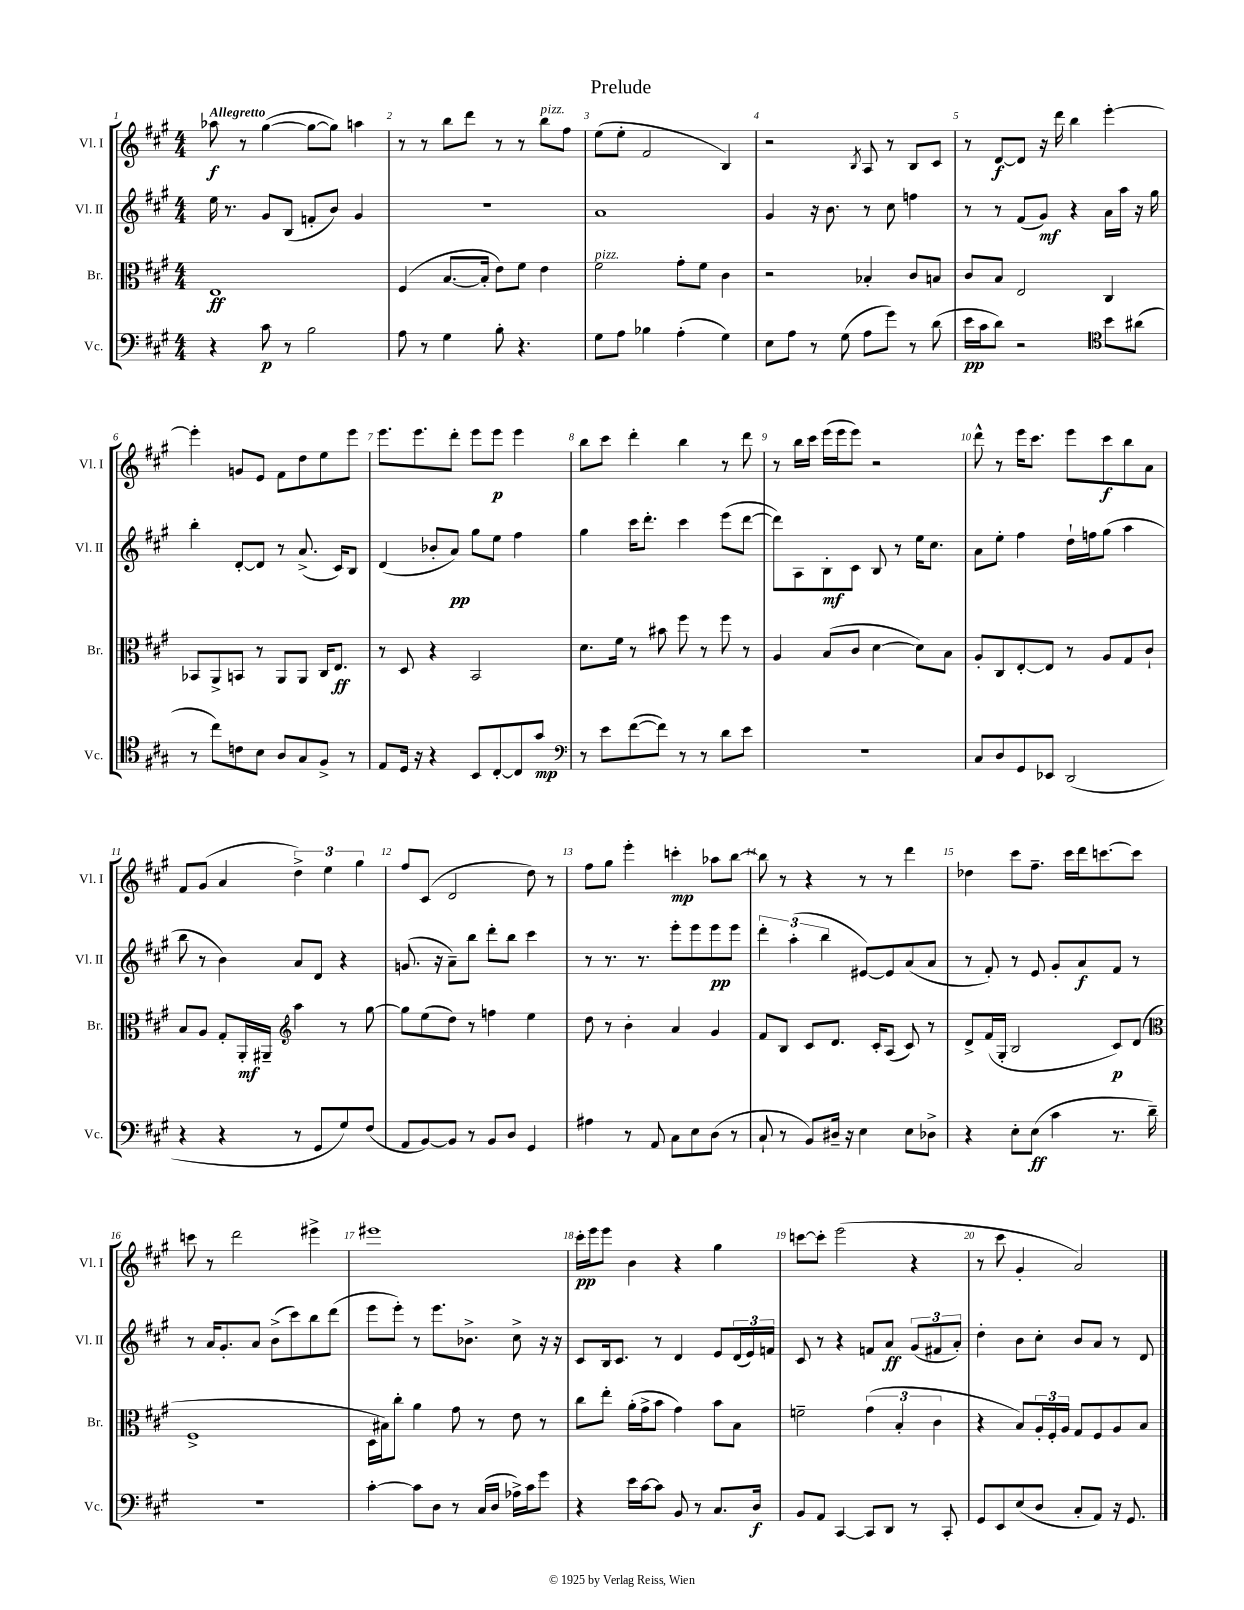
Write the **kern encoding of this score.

**kern	**kern	**kern	**kern
*staff4	*staff3	*staff2	*staff1
*clefF4	*clefC3	*clefG2	*clefG2
*k[f#c#g#]	*k[f#c#g#]	*k[f#c#g#]	*k[f#c#g#]
*M4/4	*M4/4	*M4/4	*M4/4
4r	1E	16ee\	8aa-\
.	.	8.r	.
.	.	.	8r
8c#\	.	8g#/L	([4gg#\
8r	.	(8B/J	.
2B\	.	8f'/L	8gg#\_L
.	.	8b/J)	8gg#\]J)
.	.	4g#/	4aa\
=	=	=	=
8A\	(4F#/	1r	8r
8r	.	.	8r
4G#\	[8.B/L	.	8bb\L
.	.	.	8ddd\J
.	16B'/]Jk	.	.
8B'\	8e\L)	.	8r
4.r	8f#\J	.	8r
.	4e\	.	8bb\L
.	.	.	8ff#\J
=	=	=	=
8G#\L	2f#\	1a	(8ee\L
8A\J	.	.	8ee'\J
4B-\	.	.	2f#/
(4A'\	8g#'\L	.	.
.	8f#\J	.	.
4G#\)	4c#\	.	4B/)
=	=	=	=
8E\L	2r	4g#/	2r
8A\J	.	.	.
8r	.	16r	.
.	.	8.b\	.
(8G#\	.	.	.
.	.	.	8qB/
8A\L	4B-'/	8r	8A/
8g#\J)	.	8cc#\	8r
8r	8c#/L	4ff\	8B/L
(8d\	8B/J	.	8c#/J
=	=	=	=
16e\LL	8c#/L	8r	8r
16c#\J	.	.	.
8d\J)	8B/J	8r	[8d/L
2r	2E/	(8f#/L	8d/]J
.	.	8g#/J)	16r
.	.	.	16ddd\
.	.	4r	4bb\
*clefC4	*	*	*
8b\L	4C#/	16a\LL	[4eee'\
.	.	16aa\JJ	.
(8a#\J	.	16r	.
.	.	16gg#\	.
=	=	=	=
8r	8BB-/L	4bb'\	4eee'\]
8cc#\L)	8AA^/	.	.
8c\	8BB/J	[8d'/L	8g/L
8B\J	8r	8d/]J	8e/J
8A/L	8AA/L	8r	8f#\L
8G#/	8AA/J	(8.a^/	8dd\
8F#^/J	16C#/LK	.	8ee\
.	8.E/J	16c#/LK)	.
8r	.	8B/J	8eee\J
=	=	=	=
8E/L	8r	(4d/	8.eee\L
16D/Jk	8D/	.	.
16r	.	.	8.eee\
4r	4r	8b-'/L	.
.	.	8a/J)	8ddd'\J
8BB/L	2BB/	8gg#\L	8eee\L
[8C#'/	.	8ee\J	8eee\J
8C#/]	.	4ff#\	4eee\
8g#/J	.	.	.
=	=	=	=
*clefF4	*	*	*
8r	8.d\L	4gg#\	8bb\L
8e\L	.	.	8ccc#\J
.	16f#\Jk	.	.
([8f#\	8r	16ccc#\LK	4ddd'\
.	.	8.ddd'\J	.
8f#\]J)	8b#\	.	.
8r	8ff#\	4ccc#\	4bb\
8r	8r	.	.
8d\L	8ff#\	(8eee\L	8r
8e\J	8r	[8ddd\J	8ddd\
=	=	=	=
1r	4A/	8ddd\]L)	8r
.	.	8A\	16bb\LL
.	.	.	16ccc#\JJ
.	(8B/L	8B'\	(16eee\LL
.	.	.	16eee\J
.	8c#/J	8c#\J	8eee\J)
.	[4d\	8B/	2r
.	.	8r	.
.	8d\]L)	16ee\LK	.
.	.	8.cc#\J	.
.	8B\J	.	.
=	=	=	=
8C#/L	8A'/L	8a\L	8ddd^^\
8D/	8C#/	8ee'\J	8r
8GG#/	[8E'/	4ff#\	16eee\LK
.	.	.	8.ccc#\J
8EE-/J	8E/]J	.	.
(2DD/	8r	16dd`\LL	8eee\L
.	.	16ff\J	.
.	8A/L	(8gg#\J	8ccc#\
.	8G#/	4aa\	8bb\
.	8c#`/J	.	8a\J
=	=	=	=
4r	8B/L	8bb\	8f#/L
.	8A/J	8r	(8g#/J
4r	8G#'/L	4b\)	4a/
.	16AA'/L	.	.
.	16AA#~/JJ	.	.
*	*clefG2	*	*
8r	4aa\	8a/L	6dd^\)
8GG#/L	.	8d/J	.
.	.	.	6ee\
8G#/)	8r	4r	.
.	.	.	6gg#\
(8F#/J	[8gg#\	.	.
=	=	=	=
8AA/L	8gg#\]L	(8.g/	8ff#/L
[8BB/)	(8ee\	.	(8c#/J
.	.	16r	.
8BB/]J	8dd\J)	8a~\L)	2d/
8r	8r	8bb\J	.
8BB/L	4ff\	8ddd'\L	.
8D/J	.	8bb\J	.
4GG#/	4ee\	4ccc#\	8dd\)
.	.	.	8r
=	=	=	=
4A#\	8dd\	8r	8ff#\L
.	8r	8.r	8gg#\J
8r	4b'\	.	4eee'\
.	.	8.r	.
8AA/	.	.	.
8C#\L	4a/	8eee'\L	4ccc'\
8E\	.	8eee\	.
(8D\J	4g#/	8eee\	8aa-\L
8r	.	8eee\J	[8bb\J
=	=	=	=
8C#`/	8f#/L	6ddd'\	8bb\]
8r	8B/J	.	8r
.	.	(6aa'\	.
8BB/L)	8c#/L	.	4r
.	.	6bb\	.
16D#~/Jk	8.d/J	.	.
16r	.	.	.
4E\	.	[8e#/L)	8r
.	16c#'/LK	.	.
.	(8A/J	8e#/]	8r
8E\L	8c#/)	(8a/	4ddd\
8D-^\J	8r	8a/J	.
=	=	=	=
4r	8d^/L	8r	4dd-\
.	(16f#/L	8f#'/)	.
.	16G#'/JJ	.	.
8E'\L	2B/	8r	8ccc#\L
(8E\J	.	8e/	8.ff#~\J
4c#\	.	8g#'/L	.
.	.	.	16ccc#\LL
.	.	8a/	16ddd\J
.	.	.	[8.ccc\
8.r	8c#/L)	8f#/J	.
.	(8d/J	8r	8ccc\]J
16d~\)	.	.	.
=	=	=	=
*	*clefC3	*	*
1r	1F#^	8r	8ccc\
.	.	16a/LK	8r
.	.	8.g#'/	.
.	.	.	2ddd\
.	.	8a/J	.
.	.	(8b^\L	.
.	.	8ccc#\)	.
.	.	8bb\	4eee#^\
.	.	(8ddd\J	.
=	=	=	=
[4c#'\	16D\LL	8eee\L	1eee#
.	16B#\J)	.	.
.	8cc#'\J	8eee'\J)	.
8c#\]L	4a\	8r	.
8D\J	.	8.eee\L	.
8r	8g#\	.	.
.	.	8.b-^\J	.
(16C#/LL	8r	.	.
16D/JJ	.	.	.
16A-^\LL)	8e\	8cc#^\	.
16c#\J	.	.	.
8g#\J	8r	16r	.
.	.	16r	.
=	=	=	=
4r	8cc#\L	8c#/L	16ccc#'\LL
.	.	.	16eee\J
.	8ee'\J	16B/k	8eee\J
.	.	8.c#/J	.
16e\LL	(16a'\LL	.	4b\
[16c#\J	16g#^\J	.	.
8c#\]J	8b\J	8r	.
8BB/	4g#\)	4d/	4r
8r	.	.	.
8.C#/L	8b\L	8e/L	4gg#\
.	8B\J	(24d/L	.
.	.	24e/)	.
16D/Jk	.	.	.
.	.	24f/JJ	.
=	=	=	=
8BB/L	2f~\	8c#/	[8ccc\L
8AA/J	.	8r	8ccc'\]J
[4CC#/	.	4r	(2eee\
8CC#/]L	(6g#\	8f/L	.
8DD/J	.	8a/J	.
.	6B'/	.	.
8r	.	(12g#/L	4r
.	6c#\	12f#/	.
8CC#'/	.	.	.
.	.	12a'/J)	.
=	=	=	=
8GG#/L	4r	4dd'\	8r
8EE/	.	.	8ccc#\
(8E/	8B/L)	8b\L	4g#'/
8D/J	24A'/L	8cc#'\J	.
.	24F#'/	.	.
.	24A/JJ	.	.
8C#'/L	8G#/L	8b/L	2a/)
8AA/J)	8F#/	8a/J	.
16r	8A/	8r	.
8.GG#/	.	.	.
.	8B/J	8d/	.
==	==	==	==
*-	*-	*-	*-
